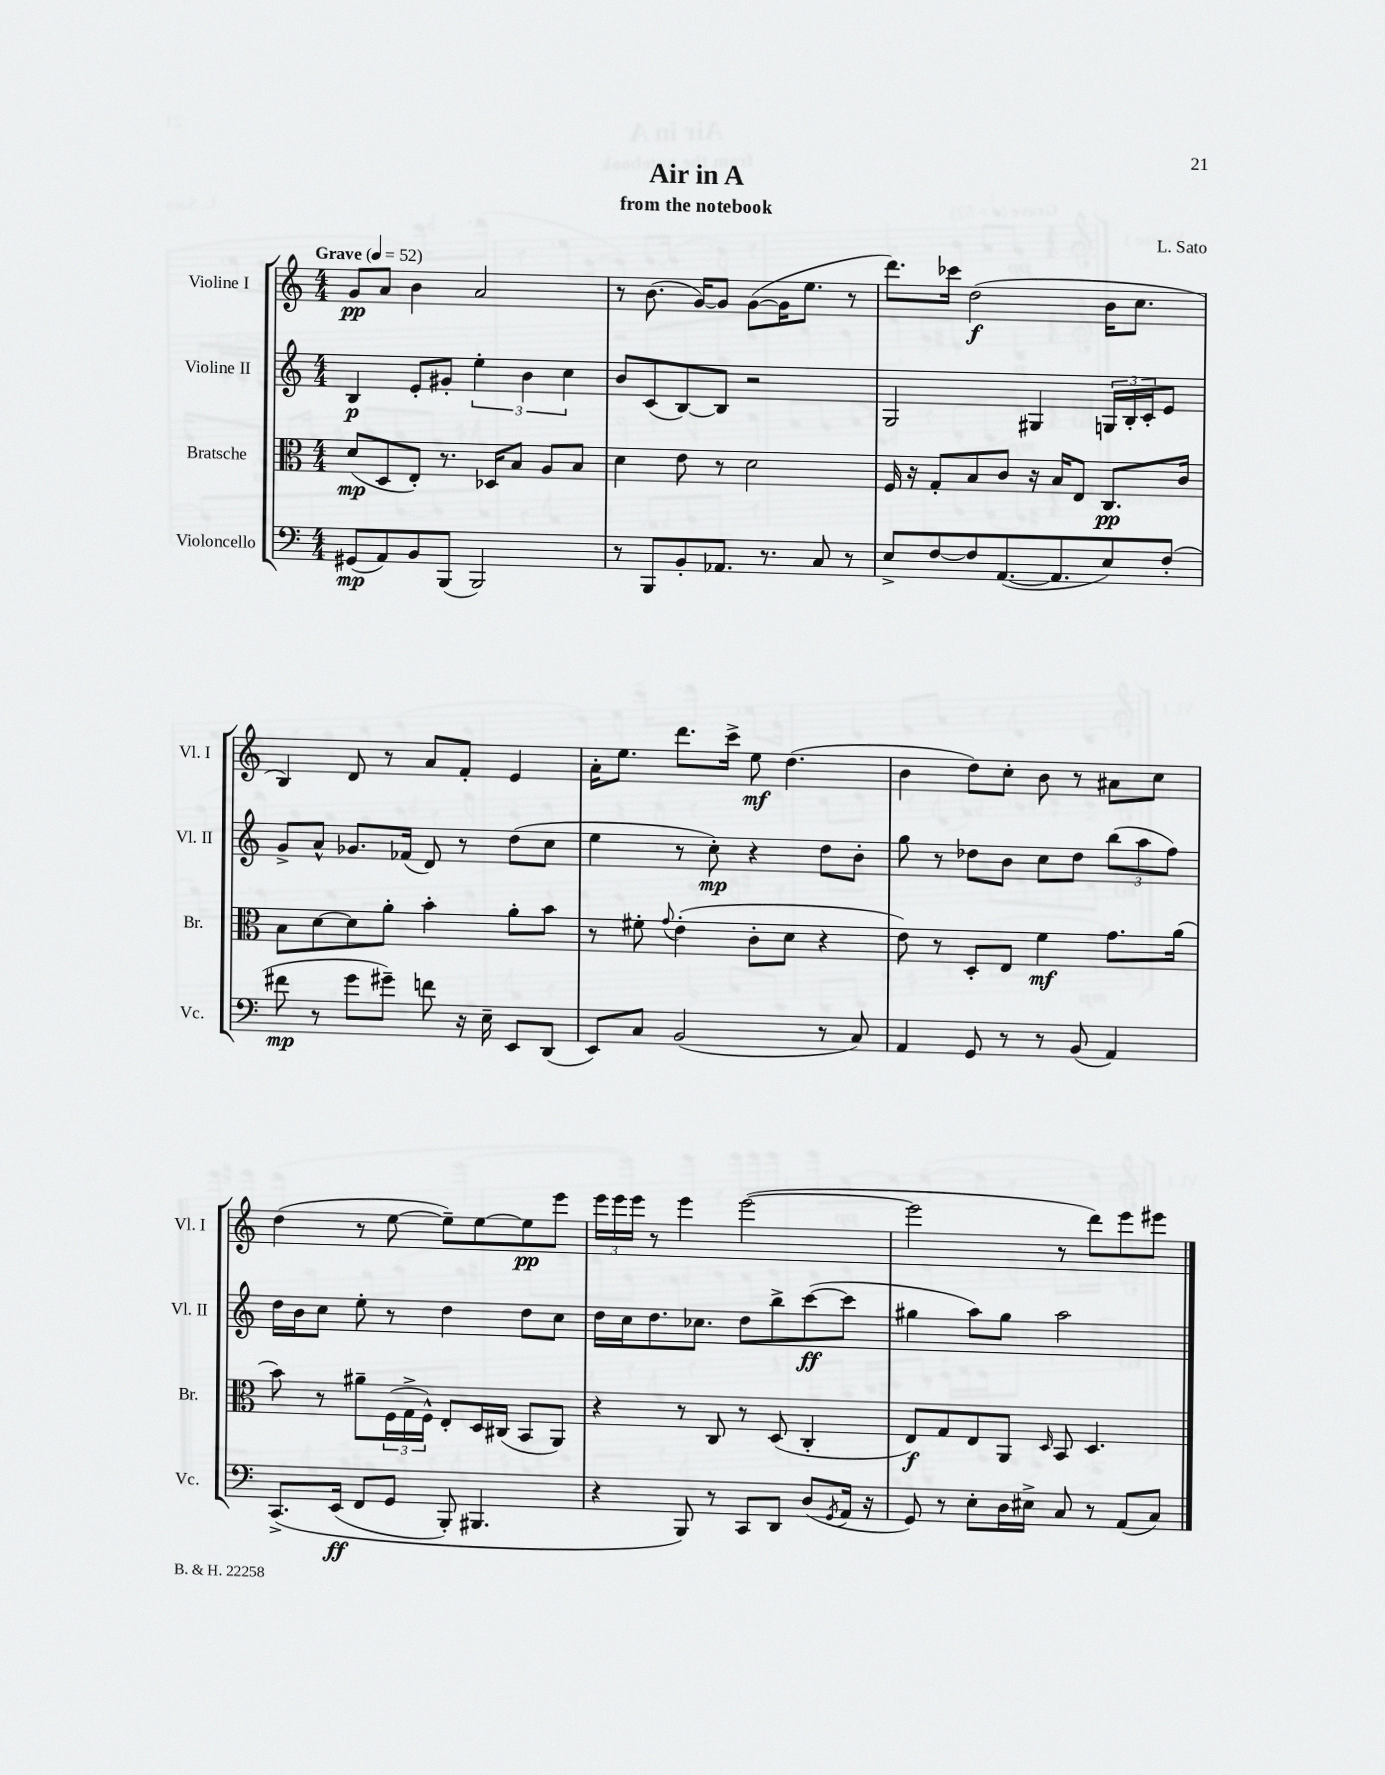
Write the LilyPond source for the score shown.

\header { title = "Air in A" composer = "L. Sato" subtitle = "from the notebook" }
<<
\new StaffGroup <<
\new Staff = "s0" \with { instrumentName = "Violine I" shortInstrumentName = "Vl. I" } {
    \clef treble \key c \major \numericTimeSignature \time 4/4 \tempo "Grave" 4 = 52
    g'8\pp a'8 b'4 a'2 |
    r8 b'8.( g'16~) g'8 g'8~( g'16 e''8. r8 |
    d'''8.) ces'''16 d''2\f( b'16 c''8. |
    b4) d'8 r8 a'8 f'8-. e'4 |
    a'16-. e''8. d'''8. c'''16-> e''8\mf d''4.( |
    b'4 d''8) c''8-. b'8 r8 ais'8 c''8 |
    d''4( r8 e''8~ e''8--) e''8~ e''8\pp e'''8 |
    \tuplet 3/2 { e'''16 e'''16 e'''16 } r8 e'''4 e'''2~( |
    e'''2 r8 d'''8) e'''8 eis'''8 \bar "|." |
}
\new Staff = "s1" \with { instrumentName = "Violine II" shortInstrumentName = "Vl. II" } {
    \clef treble \key c \major \numericTimeSignature \time 4/4
    b4\p e'8-. gis'8-. \tuplet 3/2 { e''4-. b'4 c''4 } |
    b'8 c'8( b8~) b8 r2 |
    g2 gis4 \tuplet 3/2 { g16 b16-. c'16-. } e'8 |
    g'8-> a'8-^ ges'8. fes'16( d'8) r8 d''8( c''8 |
    e''4 r8 c''8-.\mp) r4 d''8 b'8-. |
    g''8 r8 des''8 b'8 c''8 des''8 \tuplet 3/2 { b''8( a''8 f''8) } |
    d''16 b'16 c''8 e''8-. r8 d''4 d''8 c''8 |
    d''16 c''16 d''8. ces''8. d''8 b''8-> c'''8~\ff( c'''8 |
    gis''4 a''8) gis''8 a''2 \bar "|." |
}
\new Staff = "s2" \with { instrumentName = "Bratsche" shortInstrumentName = "Br." } {
    \clef alto \key c \major \numericTimeSignature \time 4/4
    d'8\mp( d8 e8-.) r8. des16 b8 a8 b8 |
    d'4 e'8 r8 d'2 |
    f16 r16 g8-. b8 c'8 r16 b16 e8 c8.\pp c'16 |
    b8 d'8~ d'8 a'8-. b'4-. a'8-. b'8 |
    r8 fis'8-. \appoggiatura { g'8 } e'4-.( c'8-. d'8 r4 |
    e'8) r8 d8-. e8 f'4\mf g'8. a'16( |
    b'8) r8 ais'8-- \tuplet 3/2 { f16( g16-> f16-^) } e8-. d16 cis16( b,8 a,8) |
    r4 r8 c8 r8 d8( c4-. |
    e8\f) g8 e8 a,8 \grace { d16 } b,8 d4. \bar "|." |
}
\new Staff = "s3" \with { instrumentName = "Violoncello" shortInstrumentName = "Vc." } {
    \clef bass \key c \major \numericTimeSignature \time 4/4
    gis,8\mp( a,8) b,8 b,,8( b,,2) |
    r8 b,,8 b,8-. aes,8. r8. c8 r8 |
    e8-> f8~ f8 a,8.~( a,8. e8) f8-.( |
    fis'8\mp r8 g'8 gis'8--) f'8 r16 e16-- e,8 d,8( |
    e,8) c8 b,2( r8 c8) |
    a,4 g,8 r8 r8 b,8( a,4) |
    c,8.->\( e,16\ff( f,8 g,8 b,,8-.) bis,,4. |
    r4 b,,8\) r8 c,8 d,8 d8( \acciaccatura { g,8 } a,16 r16 |
    g,8) r8 e8-. d16 eis16-> c8 r8 a,8( c8) \bar "|." |
}
>>
>>
\layout { \context { \Score \remove "Bar_number_engraver" } }
